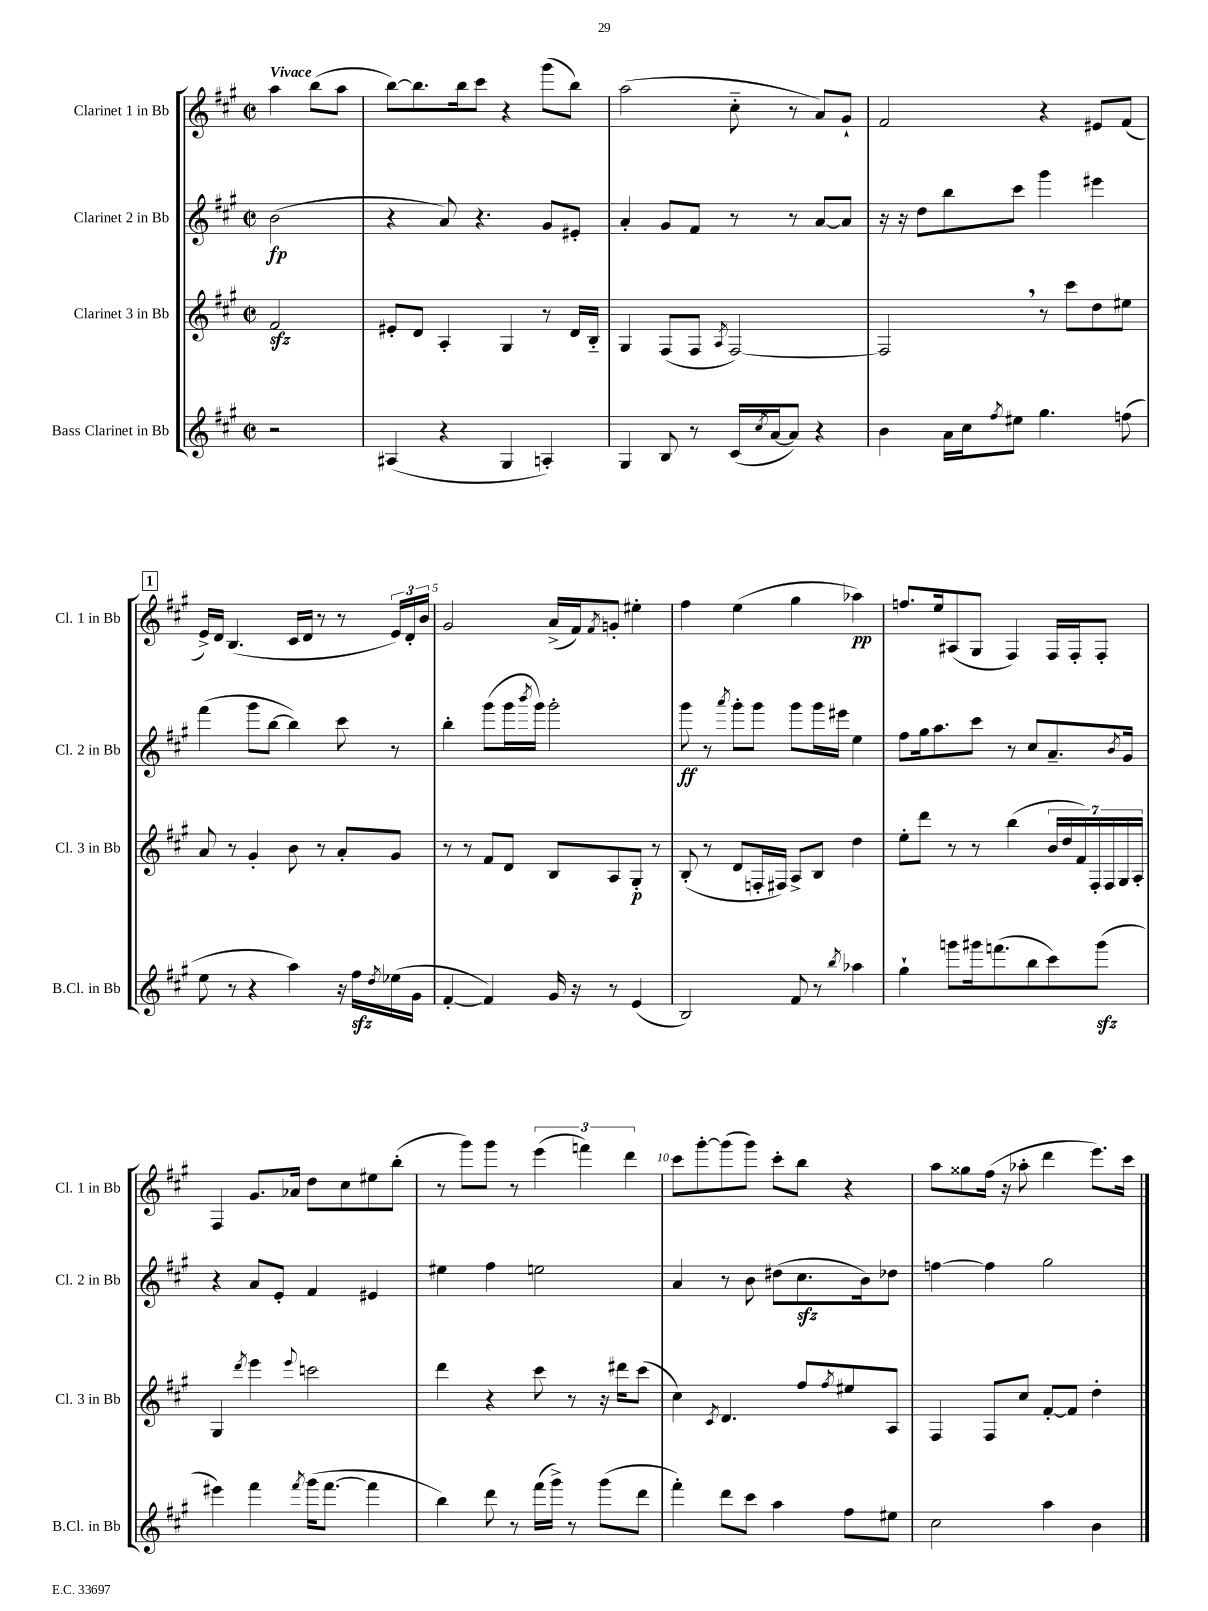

**kern	**kern	**kern	**kern
*staff4	*staff3	*staff2	*staff1
*clefG2	*clefG2	*clefG2	*clefG2
*k[f#c#g#]	*k[f#c#g#]	*k[f#c#g#]	*k[f#c#g#]
*M2/2	*M2/2	*M2/2	*M2/2
*met(c|)	*met(c|)	*met(c|)	*met(c|)
2r	2f#/	(2b\	4aa\
.	.	.	(8bb\L
.	.	.	8aa\J
=	=	=	=
(4A#/	8e#'/L	4r	[8bb\L)
.	8d/J	.	8.bb\]
4r	4A'/	8a/)	.
.	.	.	16bb\k
.	.	4.r	8ccc#\J
4G#/	4G#/	.	4r
4A'/)	8r	8g#/L	(8ggg#\L
.	16d/LL	8e#'/J	8bb\J)
.	16B'~/JJ	.	.
=	=	=	=
4G#/	4G#/	4a'/	(2aa\
8B/	(8F#/L	8g#/L	.
8r	8F#/J	8f#/J	.
.	8qA/	.	.
(16c#/LL	[2F#/)	8r	8cc#'~\
8qcc#/	.	.	.
[16a/J	.	.	.
8a/]J)	.	8r	8r
4r	.	[8a/L	8a/L)
.	.	8a/]J	8g#`/J
=	=	=	=
4b\	2F#/]	16r	2f#/
.	.	16r	.
.	.	8dd\L	.
16a\LL	.	8bb\	.
16cc#\J	.	.	.
8qff#/	.	.	.
8ee#\J	.	8ccc#\J	.
4.gg#\	8r	4ggg#\	4r
.	8ccc#\L	.	.
.	8dd\	4eee#\	8e#/L
(8ff\	8ee#\J	.	(8f#/J
=	=	=	=
8ee\	8a/	(4fff#\	16e^/LL)
.	.	.	16d/JJ
8r	8r	.	(4.B/
4r	4g#'/	8ggg#\L	.
.	.	[8bb\J	.
4aa\)	8b\	4bb\])	16c#/LL
.	.	.	16d/JJ
.	8r	.	8r
16r	8a'/L	8ccc#\	8r
16ff#\LL	.	.	.
8qdd/	.	.	.
(16ee-\	8g#/J	8r	24e/LL)
.	.	.	24d'/
16g#\JJ	.	.	.
.	.	.	24b/JJ
=	=	=	=
[4f#'/	8r	4bb'\	2g#/
.	8r	.	.
4f#/])	8f#/L	(8ggg#\L	.
.	8d/J	16ggg#\L	.
.	.	8qbbb/	.
.	.	16ggg#\JJ)	.
16g#/	8B/L	2ggg#'\	(16a^/LL
16r	.	.	16f#/J)
.	.	.	8qf#/
8r	8A/	.	8g'/J
(4e/	8G#'/J	.	4ee#'\
.	8r	.	.
=	=	=	=
2B/)	(8B'/	8ggg#\	4ff#\
.	8r	8r	.
.	.	8qaaa/	.
.	8d/L	8ggg#'\L	(4ee\
.	16F'/L	8ggg#\J	.
.	16F#/JJ)	.	.
8f#/	8A^/L	8ggg#\L	4gg#\
8r	8B/J	16ggg#\L	.
.	.	16eee#\JJ	.
8qbb/	.	.	.
4aa-\	4dd\	4ee\	4aa-\)
=	=	=	=
4gg#`\	8ee'\L	8ff#\L	8.ff/L
.	8ddd\J	16gg#\k	.
.	.	8.aa\	16ee/k
8ggg\L	8r	.	(8A#/
16ggg#\k	8r	8ccc#\J	8G#/J
(8.fff\	.	.	.
.	(4bb\	8r	4F#/)
8bb\	.	8cc#/L	.
8ccc#\)	28b/LL	8.a~/	16F#/LL
.	28dd/	.	.
.	.	.	16F#'/J
.	28f#/)	.	.
.	28F#'/	.	.
(8ggg#\J	.	.	8F#'/J
.	28F#/	.	.
.	28G#/	.	.
.	.	8qb/	.
.	.	16g#/Jk	.
.	28A'/JJ	.	.
=	=	=	=
4eee#\)	4G#/	4r	4F#/
.	8qddd/	.	.
4fff#\	4eee\	8a/L	8.g#/L
.	.	8e'/J	.
.	.	.	16a-/Jk
8qfff#/	8qqeee/	.	.
(16ggg#\LK	2ccc\	4f#/	8dd\L
[8.fff#\J	.	.	.
.	.	.	8cc#\
4fff#\]	.	4e#/	8ee#\
.	.	.	(8bb'\J
=	=	=	=
4bb\)	4ddd\	4ee#\	8r
.	.	.	8ggg#\L)
8ddd\	4r	4ff#\	8ggg#\J
8r	.	.	8r
(16fff#\LL	8ccc#\	2ee\	(6eee\
16ggg#^\JJ)	.	.	.
8r	8r	.	.
.	.	.	6fff\)
(8ggg#\L	16r	.	.
.	16ddd#\LK	.	.
.	.	.	6ddd\
8ddd\J	(8ccc#\J	.	.
=	=	=	=
4fff#'\)	4cc#\)	4a/	8ccc#\L
.	.	.	[8ggg#'\
.	8qc#/	.	.
8ddd\L	4.d/	8r	(8ggg#\]
8ccc#\J	.	8b\	8ggg#\J)
4aa\	.	(8dd#\L	8ccc#'\L
.	8ff#/L	8.cc#\	8bb\J
.	8qff#/	.	.
8ff#\L	8ee#/	.	4r
.	.	16b\k)	.
8ee#\J	8A/J	8dd-\J	.
=	=	=	=
2cc#\	4F#/	[4ff\	8aa\L
.	.	.	8gg##\
.	8F#/L	4ff\]	(16ff#\Jk
.	.	.	16r
.	8cc#/J	.	8aa-'\
4aa\	[8f#'/L	2gg#\	4ddd\
.	8f#/]J	.	.
4b\	4dd'\	.	8.eee\L)
.	.	.	16ccc#\Jk
==	==	==	==
*-	*-	*-	*-
